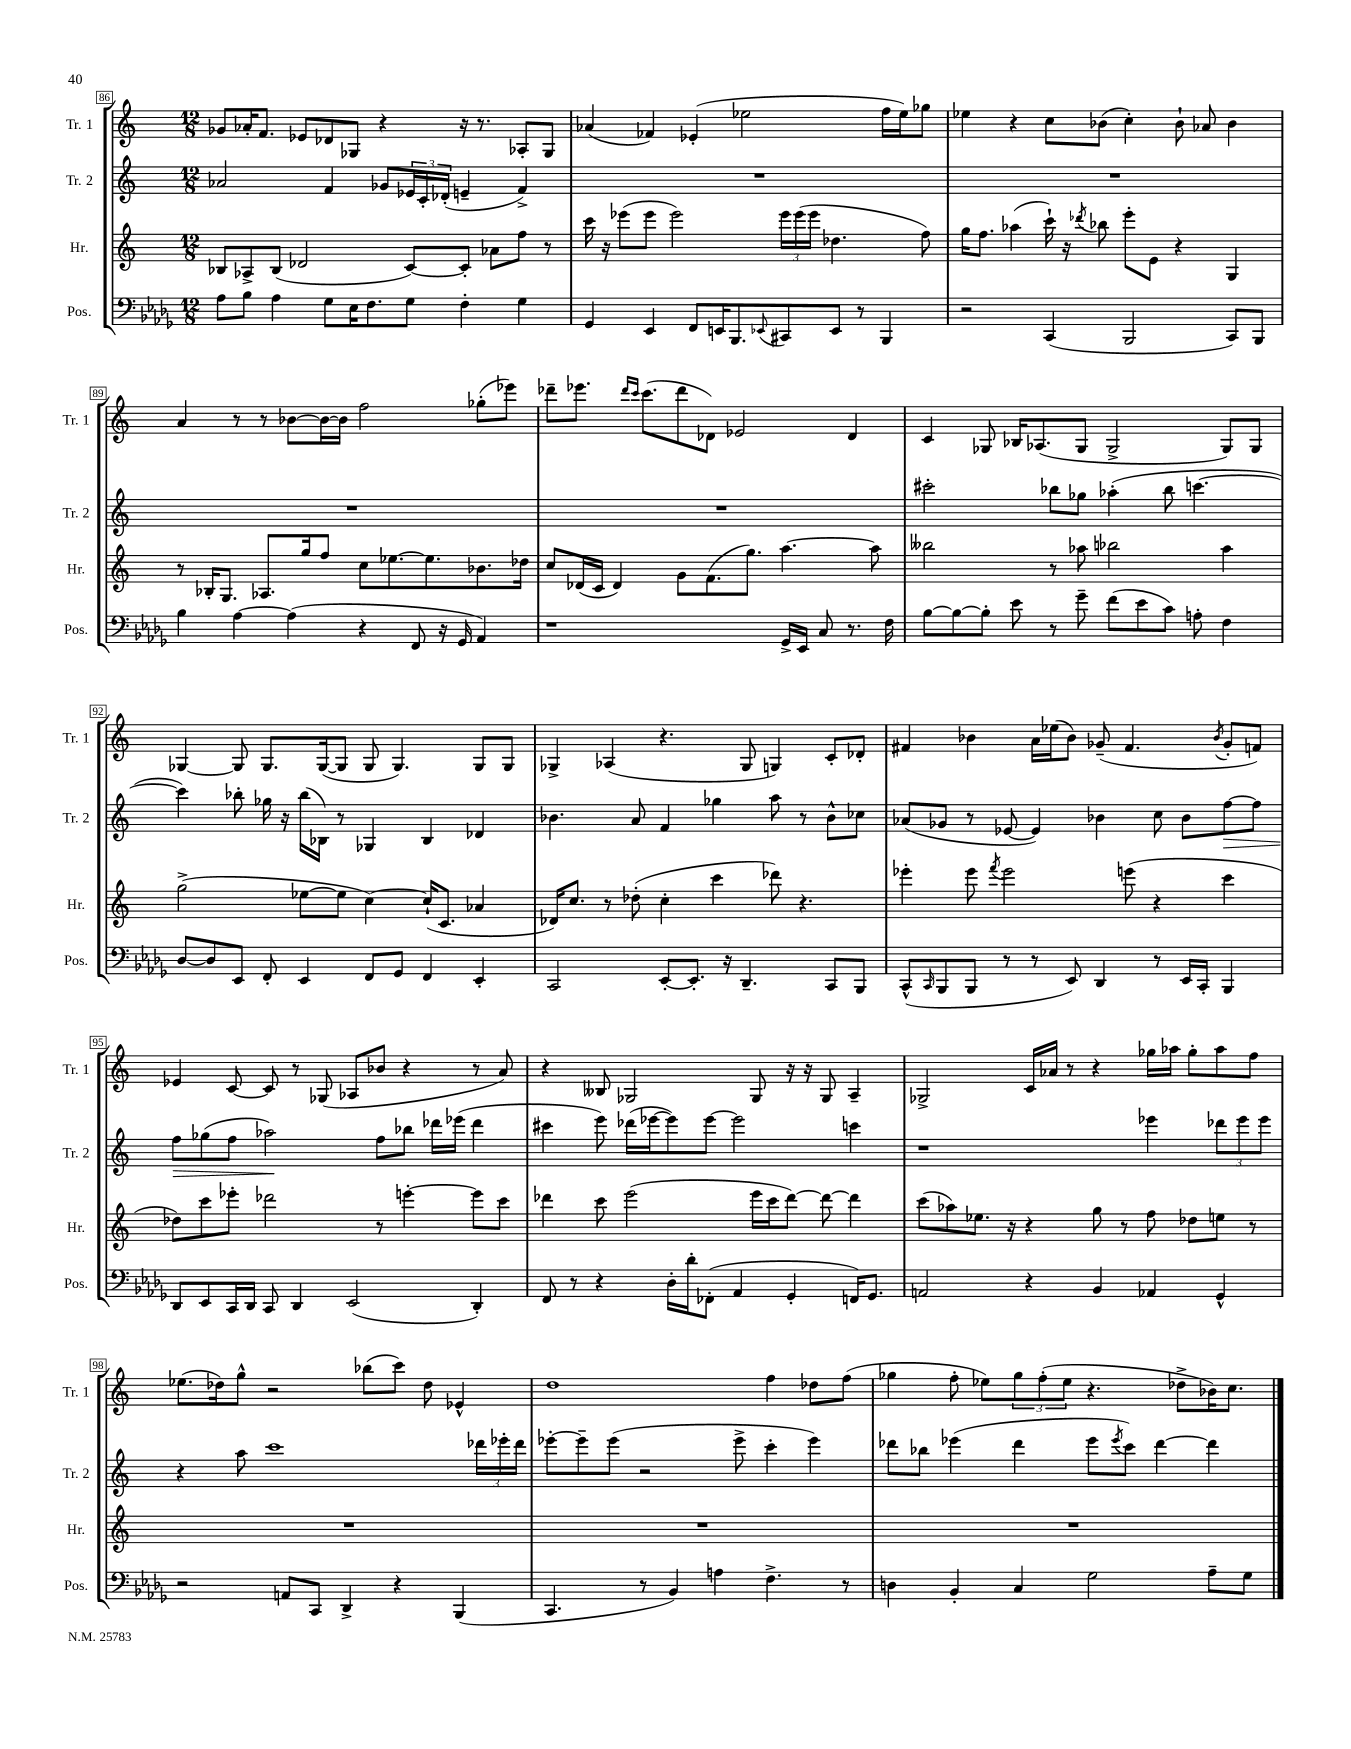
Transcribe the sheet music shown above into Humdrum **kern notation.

**kern	**kern	**kern	**dynam	**kern
*part4	*part3	*part2	*part2	*part1
*staff4	*staff3	*staff2	*staff2	*staff1
*I"Pos.	*I"Hr.	*I"Tr. 2	*	*I"Tr. 1
*I'Pos.	*I'Hr.	*I'Tr. 2	*	*I'Tr. 1
*clefF4	*clefG2	*clefG2	*	*clefG2
*k[b-e-a-d-g-]	*k[]	*k[]	*	*k[]
*M12/8	*M12/8	*M12/8	*	*M12/8
=86	=86	=86	=86	=86
8A-\L	8B-X/L	2a-X/	.	8g-X/L
8B-\J	8A-X^/	.	.	16a-X'/K
.	.	.	.	8.f/J
4A-\	(8B-/J	.	.	.
.	2d-X/	.	.	8e-X/L
8G-\L	.	4f/	.	8d-X/
16E-\K	.	.	.	8G-X/J
8.F\	.	.	.	.
.	.	8g-X/L	.	4r
8G-\J	[8c/L)	24e-X/L	.	.
.	.	24c'/	.	.
.	.	(24d-X'/JJ	.	.
4F'\	8c'/J]	4en~/	.	16r
.	.	.	.	8.r
.	8a-X\L	.	.	.
4G-\	8ff\J	4f^/)	.	8A-X'/L
.	8r	.	.	8G-/J
=87	=87	=87	=87	=87
4GG-/	16ccc\	1.r	.	(4a-X/
.	16r	.	.	.
.	(8eee-X\L	.	.	.
4EE-/	8eee-\J	.	.	4f-X/)
.	2eee-\)	.	.	.
8FF/L	.	.	.	(4e-X'/
16EEn/K	.	.	.	.
8.BBB-/	.	.	.	.
.	.	.	.	2ee-X\
8qqEE-X/	.	.	.	.
8CC#X/	24eee-\LL	.	.	.
.	(24eee-\	.	.	.
.	24eee-\JJ	.	.	.
8EE-/J	4.dd-X\	.	.	.
8r	.	.	.	.
4BBB-/	.	.	.	16ff\LL
.	.	.	.	16ee-\J)
.	8ff\)	.	.	8gg-X\J
=88	=88	=88	=88	=88
2r	16gg\KL	1.r	.	4ee-X\
.	8.ff\J	.	.	.
.	(4aa-X\	.	.	4r
(4CC/	16ccc`\)	.	.	8cc\L
.	16r	.	.	.
.	8qddd-X/	.	.	.
.	8bb-X\	.	.	(8b-X\J
2BBB-/	8eee'\L	.	.	4cc'\)
.	8e\J	.	.	.
.	4r	.	.	8b-`\
.	.	.	.	8a-X/
8CC/L)	4G/	.	.	4b-\
8BBB-/J	.	.	.	.
!!LO:LB:g=z
=89	=89	=89	=89	=89
4B-\	8r	1.r	.	4a/
.	16B-X'/KL	.	.	.
.	8.G/J	.	.	.
[4A-\	.	.	.	8r
.	8.A-X/L	.	.	8r
(4A-\]	.	.	.	[8b-X\L
.	16gg/k	.	.	.
.	8ff/J	.	.	16b-\L_
.	.	.	.	16b-\JJ]
4r	8cc\L	.	.	2ff\
.	[8.ee-X\	.	.	.
8FF/	.	.	.	.
.	8.ee-\]	.	.	.
16r	.	.	.	.
16GG-/	.	.	.	.
4AA-/)	8.b-X\	.	.	(8gg-X'\L
.	.	.	.	8eee-X\J)
.	16dd-X\Jk	.	.	.
=90	=90	=90	=90	=90
1r	8cc/L	1.r	.	8ddd-X~\L
.	(16d-X/L	.	.	8.eee-X\J
.	16c/JJ	.	.	.
.	4d-/)	.	.	.
.	.	.	.	16qqddd-/LL
.	.	.	.	16qqccc/JJ
.	.	.	.	(8.ccc\L
.	8g\L	.	.	8ddd-\
.	(8.f\	.	.	8d-X\J)
.	.	.	.	2e-X/
.	8.gg\J)	.	.	.
16GG-^/LL	[4.aa\	.	.	.
16EE-/JJ	.	.	.	.
8C/	.	.	.	.
8.r	.	.	.	4d-/
.	8aa\]	.	.	.
16F\	.	.	.	.
=91	=91	=91	=91	=91
[8B-\L	2bb--X\	2ccc#X'\	.	4c/
8B-\_	.	.	.	.
8B-'\J]	.	.	.	8G-X/
8e-\	.	.	.	16B-X/KL
.	.	.	.	(8.A-X/
8r	8r	8bb-X\L	.	.
8g-~\	8aa-X\	8gg-X\J	.	8G-/J
(8f\L	2bb-X\	(4aa-X'\	.	2G-^/
8e-\	.	.	.	.
8c\J)	.	8bb-\	.	.
8An'\	.	[4.cccn\	.	.
4F\	4aa-\	.	.	8G-/L)
.	.	.	.	8G-/J
!!LO:LB:g=z
=92	=92	=92	=92	=92
[8D-/L	(2gg^\	4ccc\])	.	[4G-X/
8D-/]	.	.	.	.
8EE-/J	.	8bb-X'\	.	8G-/]
8FF'/	.	16gg-X\	.	8.G-/L
.	.	16r	.	.
4EE-/	[8ee-X\L	(16bb-\LL	.	.
.	.	16B-X\JJ)	.	([16G-/k
.	8ee-\J]	8r	.	8G-/J]
8FF/L	[4cc\)	4G-X/	.	8G-/
8GG-/J	.	.	.	4.G-/)
4FF/	(16cc`/KL]	4B-/	.	.
.	8.c/J	.	.	.
4EE-'/	4a-X/	4d-X/	.	8G-/L
.	.	.	.	8G-/J
=93	=93	=93	=93	=93
2CC/	16d-X/KL)	4.b-X\	.	4G-X^/
.	8.cc/J	.	.	.
.	8r	.	.	(4A-X/
.	(8dd-X'\	8a/	.	.
[8EE-'/L	4cc'\	4f/	.	4.r
8.EE-'/J]	.	.	.	.
.	4ccc\	4gg-X\	.	.
16r	.	.	.	.
4.DD-~/	.	.	.	8G-/
.	8ddd-X\)	8aa\	.	4Gn/)
.	4.r	8r	.	.
8CC/L	.	8b-^^\L	.	8c'/L
8BBB-/J	.	8cc-X\J	.	8d-X'/J
=94	=94	=94	=94	=94
(8CC^^/L	4eee-X'\	(8a-X/L	.	4f#X/
16qqCC/	.	.	.	.
8BBB-/	.	8g-X/J	.	.
8BBB-/J	8eee-\	8r	.	4b-X\
.	8qfff/	.	.	.
8r	2eee-\	[8e-X/	.	.
8r	.	4e-/])	.	16a\LL
.	.	.	.	(16ee-X\J
8EE-/)	.	.	.	8b-\J)
4DD-/	.	4b-X\	.	(8g-X~/
.	(8eeen\	.	.	4.f#/
8r	4r	8cc\	.	.
16EE-/LL	.	8b-\L	.	.
16CC'/JJ	.	.	.	.
.	.	.	.	8qb-/
!	!	!	!LO:HP:b	!
4BBB-/	4ccc\	[8ff\	>	8g-'/L
.	.	8ff\J]	.	8fn/J)
!!LO:LB:g=z
=95	=95	=95	=95	=95
8DD-/L	8dd-X\L)	8ff\L	.	4e-X/
8EE-/	8ccc\	(8gg-X\	.	.
16CC/L	8eee-X'\J	8ff\J	.	[8c/
16DD-/JJ	.	.	.	.
8CC/	2ddd-X\	2aa-X\)	.	8c/]
4DD-/	.	.	.	8r
.	.	.	.	(8G-X/
(2EE-/	.	.	.	8A-X/L
.	8r	8ff\L	]	8b-X/J
.	[4eeen'\	8bb-X\J	.	4r
.	.	16ddd-X\LL	.	.
.	.	(16eee-X\JJ	.	.
4DD-'/)	8eee\L]	4ddd-\	.	8r
.	8ccc\J	.	.	8a/)
=96	=96	=96	=96	=96
8FF/	4ddd-X\	4ccc#X\	.	4r
8r	.	.	.	.
4r	8ccc\	8eee\)	.	8B--X/
.	(2eee\	(16ddd-X\LL	.	2G-X/
.	.	[16eee-X\J	.	.
16D-'\LL	.	8eee-\])	.	.
16d-'\J	.	.	.	.
(8FF-X'\J	.	[8eee-\J	.	.
4AA-/	.	2eee-\]	.	.
.	16eee\LL	.	.	8G-/
.	16ccc\J	.	.	.
4GG-'/	[8ddd-\J)	.	.	16r
.	.	.	.	16r
.	8ddd-\_	.	.	8G-/
16FFn/KL)	4ddd-\]	4cccn\	.	4A~/
8.GG-/J	.	.	.	.
=97	=97	=97	=97	=97
2AAn/	(8ccc\L	1r	.	2G-X^/
.	8aa-X\)	.	.	.
.	8.ee-X\J	.	.	.
.	16r	.	.	.
4r	4r	.	.	16c/LL
.	.	.	.	16a-X/JJ
.	.	.	.	8r
4BB-/	8gg\	.	.	4r
.	8r	.	.	.
4AA-X/	8ff\	4eee-X\	.	16gg-X\LL
.	.	.	.	16aa-X\JJ
.	8dd-X\L	.	.	8gg-'\L
4GG-^^/	8een\J	12ddd-X\L	.	8aa-\
.	.	12eee-\	.	.
.	8r	.	.	8ff\J
.	.	12eee-\J	.	.
!!LO:LB:g=z
=98	=98	=98	=98	=98
2r	1.r	4r	.	(8.ee-X\L
.	.	.	.	16dd-X\k)
.	.	8aa\	.	8gg^^\J
.	.	1ccc	.	2r
8AAn/L	.	.	.	.
8CC/J	.	.	.	.
4DD-^/	.	.	.	.
.	.	.	.	(8bb-X\L
4r	.	.	.	8ccc\J)
.	.	.	.	8dd-\
(4BBB-/	.	.	.	4e-X^^/
.	.	24ddd-X\LL	.	.
.	.	24eee-X'\	.	.
.	.	24ddd-\JJ	.	.
=99	=99	=99	=99	=99
4.CC/	1.r	[8eee-X'\L	.	1dd
.	.	8eee-~\]	.	.
.	.	(8eee-\J	.	.
8r	.	2r	.	.
4BB-/)	.	.	.	.
4An\	.	.	.	.
.	.	8eee-^\	.	.
4.F^\	.	4ccc'\	.	4ff\
.	.	4eee-\)	.	8dd-X\L
8r	.	.	.	(8ff\J
=100	=100	=100	=100	=100
4Dn\	1.r	8ddd-X\L	.	4gg-X\
.	.	8bb-X\J	.	.
4BB-'/	.	(4eee-X\	.	8ff'\
.	.	.	.	8ee-X\L)
4C/	.	4ddd-\	.	12gg-\
.	.	.	.	(12ff'\
.	.	.	.	12ee-\J
2G-\	.	8eee-\L	.	4.r
.	.	8qeee-/	.	.
.	.	8ccc\J)	.	.
.	.	[4ddd-\	.	.
.	.	.	.	8dd-X^\L
8A-~\L	.	4ddd-\]	.	16b-X\K)
.	.	.	.	8.cc\J
8G-\J	.	.	.	.
==	==	==	==	==
*-	*-	*-	*-	*-
